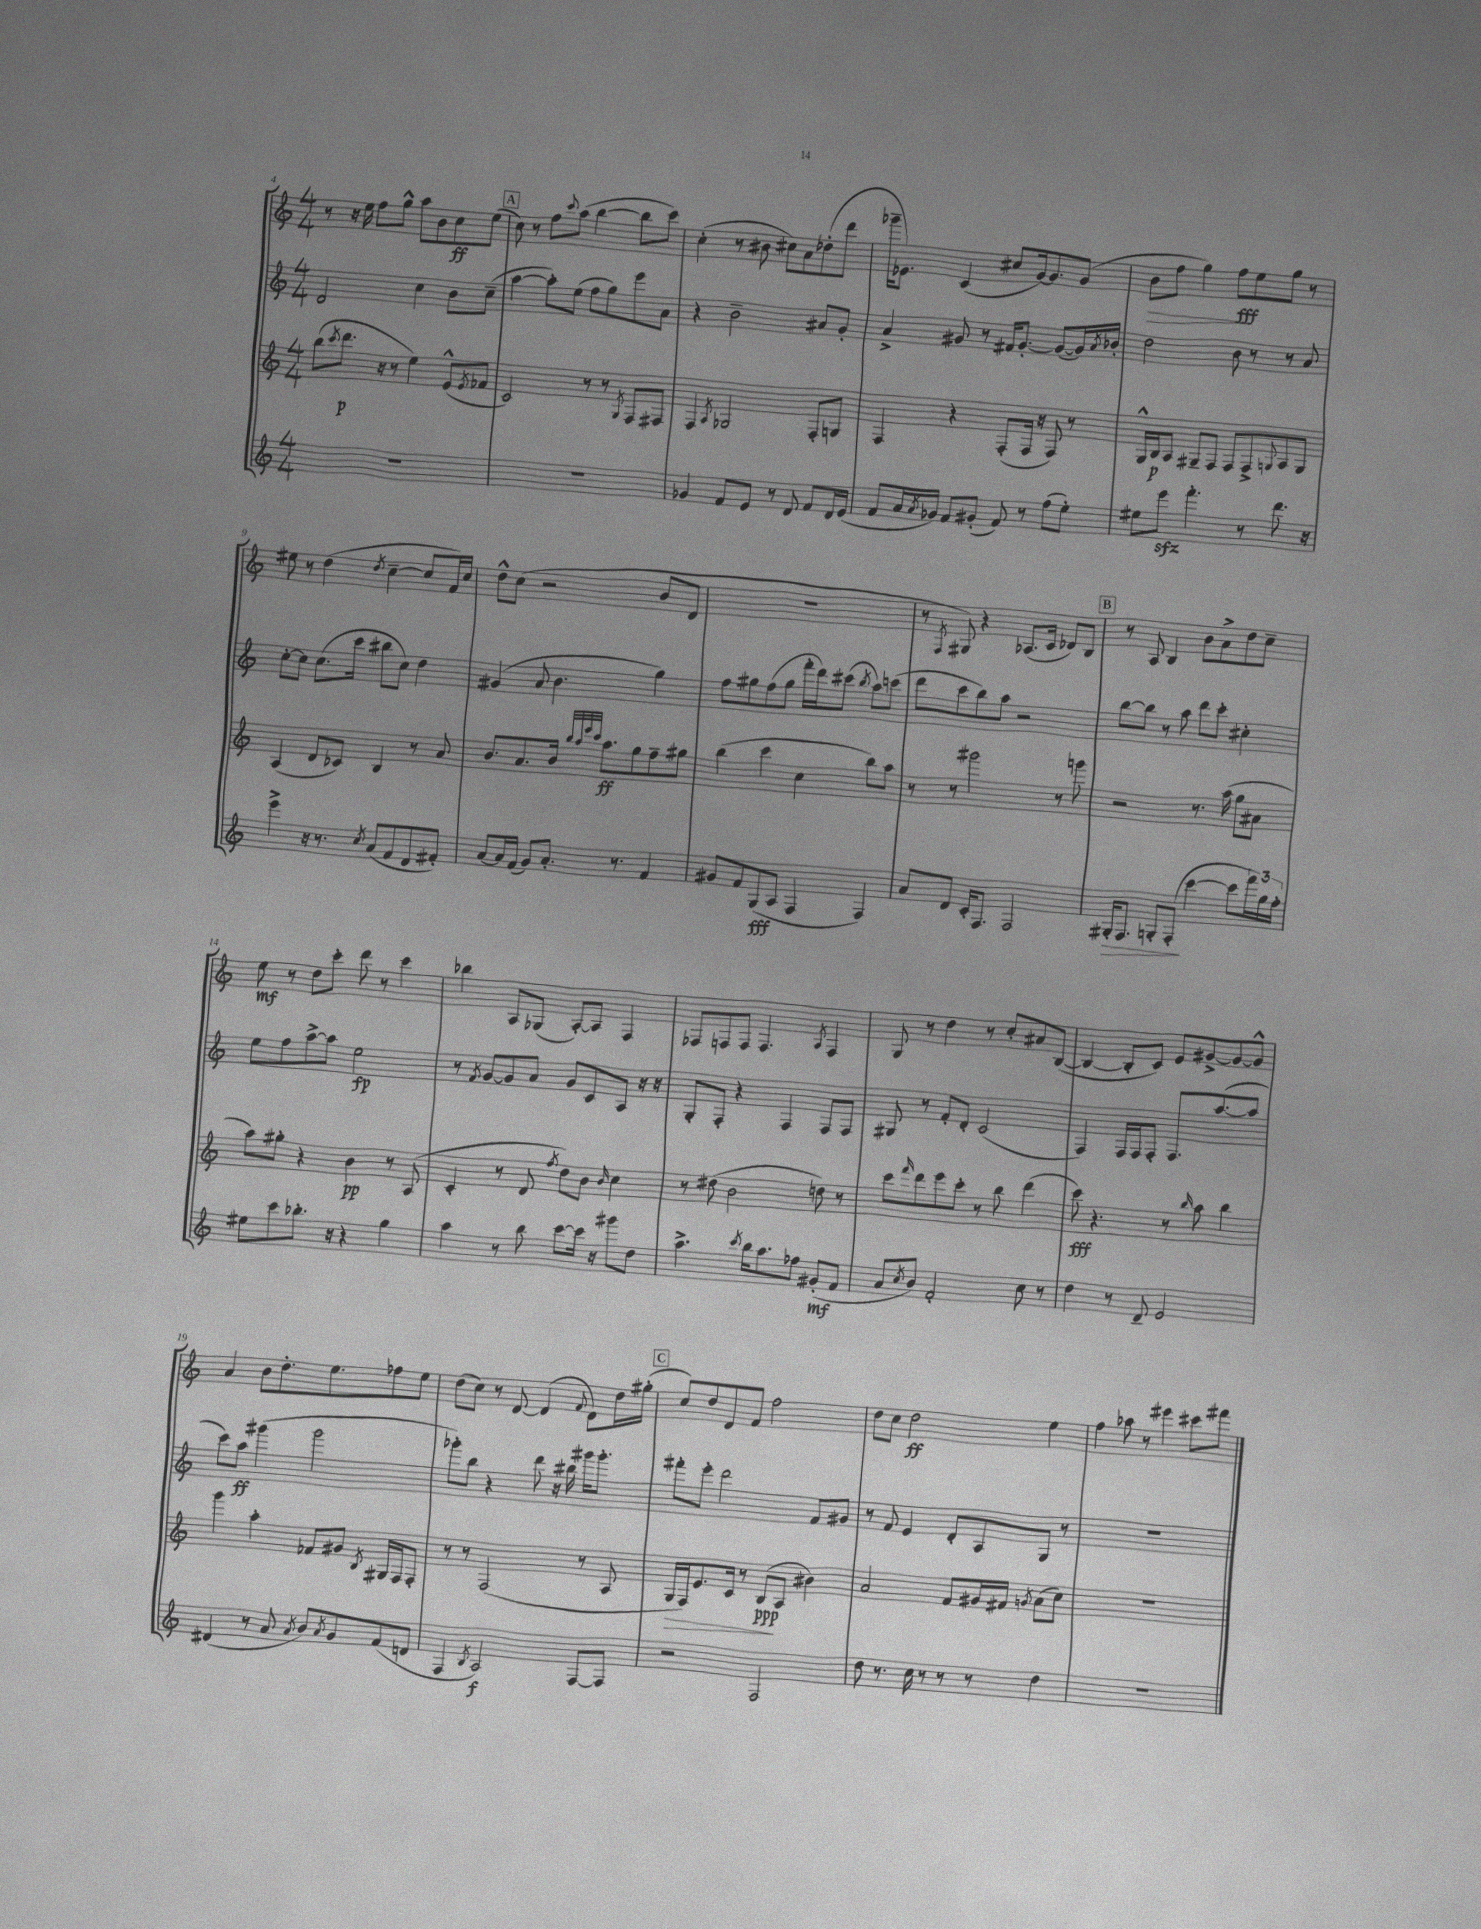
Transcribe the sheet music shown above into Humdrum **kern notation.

**kern	**kern	**kern	**kern
*staff4	*staff3	*staff2	*staff1
*clefG2	*clefG2	*clefG2	*clefG2
*k[]	*k[]	*k[]	*k[]
*M4/4	*M4/4	*M4/4	*M4/4
1r	(8bb\L	2d/	8r
.	8qccc/	.	.
.	8.ddd\J	.	16r
.	.	.	16ee\
.	.	.	8ff\L
.	16r	.	.
.	8r	.	8gg^^\J
.	4ee\)	4cc\	8aa\L
.	.	.	8b\
.	(8e^^/L	8b\L	8cc\
.	8qe/	.	.
.	8f-/J	(8cc~\J	(8ee\J
=	=	=	=
1r	2c/)	[4aa\	8cc\)
.	.	.	8r
.	.	8aa'\]L)	8ff\L
.	.	.	8qqccc/
.	.	(8ee\J	(8aa\J
.	8r	8ff\L	[4bb\
.	8r	8gg\)	.
.	8qG/	.	.
.	8F/L	8eee\	8bb\]L
.	8F#/J	8a\J	8ccc\J)
=	=	=	=
4g-/	4F/	4r	(4cc'\
.	8qA/	.	.
8f/L	2G-/	2b~\	8r
8e/J	.	.	8b#\
8r	.	.	8cc#\L)
8d/	.	.	8a\
8f/L	8F'/L	8a#/L	(8dd-'\
16d/L	8G/J	8g'/J	8ddd\J
(16e/JJ	.	.	.
=	=	=	=
8f/L	4F/	4a^/	16ggg-~\LK
.	.	.	8.e-\J)
16a/L	.	.	.
8qa/	.	.	.
16g-/JJ)	.	.	.
8f/L	4r	8g#/	(4c/
(8g#'/J	.	8r	.
8f/)	(8F'/L	16f#/LK	8cc#/L
.	.	[8.g#'/J	.
8r	16F/Jk	.	[16g/k)
.	16r	.	8.g/]
(8ff\L	8F/)	(8g#/_L	.
8ee'\J)	8r	16g#/]L)	(8g/J
.	.	8qa/	.
.	.	16b-'/JJ	.
=	=	=	=
8ee#\L	16G^^/LL	2dd\	8b\L
.	16B/J	.	.
8eee\J	8A/J	.	8ff\J
4.fff'\	8G#~/L	.	4gg\)
.	8F/J	.	.
.	8F/L	8b\	8ff\L
8r	8F^/	8r	8ee\
.	8qqG/	.	.
8.ddd\	8A/	8r	8gg\J
.	8G/J	8a/	8r
16r	.	.	.
=	=	=	=
4eee^\	(4A/	[8cc'\L	8ee#\
.	.	8cc\]J	8r
16r	8d/L	(8.cc\L	(4dd\
8.r	.	.	.
.	8c-/J)	.	.
.	.	16ccc\Jk	.
8qcc/	.	.	8qdd/
(8a/L	4B/	8bb#\L	[4cc~\
8f/	.	8cc\J)	.
8d/	8r	4dd\	8cc/]L
8f#'/J)	8a/	.	16f/L)
.	.	.	16cc/JJ
=	=	=	=
[8a/L	8.b/L	(4g#/	8dd^^\L
16a/]L	.	.	(8cc\J
(16f/JJ	8.a/	.	.
8g/L)	.	8a/	2r
8.a'/J	16b/Jk	4.b\	.
.	32qqbb/LLL	.	.
.	32qqaa/	.	.
.	32qqeee/	.	.
.	32qqccc/JJJ	.	.
.	8.aa\L	.	.
8.r	.	.	.
.	8gg\	.	.
4f/	8ff~\	4gg\)	8b/L
.	8gg#\J	.	8d/J
=	=	=	=
8g#/L	(4bb\	8ff\L	1r
8f/	.	8gg#\	.
(8G/	4ccc\	(8ff\	.
8A/J	.	8gg#\J	.
4F/	4cc\	16fff'\LL	.
.	.	16ddd\J)	.
.	.	(8ccc#\J	.
.	.	8qbb/	.
4F/)	8bb\L)	8aa\L)	.
.	8aa\J	(8ccc\J	.
=	=	=	=
8a/L	8r	8ddd\L	8r
.	.	.	8qF/
8d/J	8r	8ccc\	8G#/)
16c'/LK	2ggg#\	8bb\)	4r
8.F/J	.	.	.
.	.	8aa\J	.
2F/	.	2r	(8.A-/L
.	.	.	16c/Jk
.	8r	.	8d-/L)
.	8ggg\	.	8B/J
=	=	=	=
16G#'/LK	2r	[8bb\L	8r
8.F/J	.	.	.
.	.	8bb\]J	8A/
8G'/L	.	8r	4B/
(8F'/J	.	8aa\	.
[4ccc\	8.r	8ddd\L	8b\L
.	.	8ccc'\J	8a^\
.	(16aa\	.	.
8ccc\]L	8gg\L	4cc#'\	8dd\
24fff\L)	8a#\J	.	8cc~\J
24gg\	.	.	.
24ff'\JJ	.	.	.
=	=	=	=
8ee#\L	8aa\L)	8ee\L	8ee\
8ccc\	8gg#'\J	8ff\	8r
8.bb-'\J	4r	[8aa^\	8dd\L
.	.	8aa\]J	8ccc'\J
16r	.	.	.
4r	4b\	2ee\	8ddd\
.	.	.	8r
4gg\	8r	.	4ccc\
.	(8A/	.	.
=	=	=	=
4aa\	4c'/	8r	4bb-\
.	.	8qf/	.
.	.	[8g/L	.
8r	8r	8g/]	8A/L
8bb\	8d/	8a/J	(8G-/J
.	8qff/	.	.
[8ccc\L	8dd\L)	8g/L	[8A'/L)
16ccc\]Jk	8b\J	8c/	8A/]J
16r	.	.	.
.	16qqb/	.	.
8ggg#\L	4cc\	8A/J	4F/
8dd\J	.	16r	.
.	.	16r	.
=	=	=	=
4.aa^\	8r	8G'/L	8F-/L
.	(8dd#\	8F'/J	8F/
.	2b\	4r	8F/J
8qccc/	.	.	.
16bb\LK	.	.	4.F/
8.aa\	.	.	.
.	.	4F/	.
8ff-\J	.	.	.
.	.	.	8qA/
(8g#'/L	8dd\)	8F/L	4F/
8f/J	8r	8F/J	.
=	=	=	=
8a/L	8ccc\L	8G#/	8G/
8qcc/	16qqfff/	.	.
8b/J)	8ddd\	8r	8r
2f'/	8eee\	8f'/L	4dd\
.	8ccc'\J	8d'/J	.
.	8r	(2c/	8r
.	8bb\	.	8cc'/L
8cc\	(4ddd\	.	8a#/
8r	.	.	([8B/J
=	=	=	=
4dd\	8ccc\)	4F/)	4B/_
.	4.r	.	.
8r	.	16F/LL	8B'/]L
.	.	16F/J	.
8d~/	.	8F'/J	8c/J)
2e/	8r	8.F/L	8e/L
.	16qqbb/	.	.
.	8aa\	.	[8g#^/
.	.	([8.aa/	.
.	4bb\	.	8g#/_
.	.	8aa/]J	8g#^^/]J
=	=	=	=
(4d#/	4ggg\	8ccc\L)	4a/
.	.	8aa\J	.
8r	4aa'\	(4ggg#\	8b\L
8a/	.	.	8.dd'\
8qa/	.	.	.
8b/L)	8f-/L	2ggg#\	.
.	.	.	8.ee\
8qa/	.	.	.
8g/	8g#/J	.	.
.	8qB/	.	.
(8f/	16G#/LL	.	8ff-\
.	16F/J	.	.
8d/J	8F'/J	.	8ee\J
=	=	=	=
4F/	8r	8ggg-'\L)	(8dd\L
.	8r	8bb\J	8cc\J)
8qB/	.	.	.
2A/)	(2F/	4r	8r
.	.	.	[8d/
.	.	8ddd\	(4d/]
.	.	16r	.
.	.	16bb#\	.
.	.	.	8qqf/
[8F/L	8r	16ggg#\LK	8d\L)
.	.	8.ggg#'\J	.
8F/]J	8A/	.	16dd\L
.	.	.	(16gg#'\JJ
=	=	=	=
2r	16G/LL	8fff#'\L	8cc/L)
.	16F/J)	.	.
.	8.e/	8eee'\J	8dd/
.	.	2ddd\	8d/
.	16c/Jk	.	.
.	8r	.	8f/J
2F/	(8B/L	.	2ff\
.	8A/J	.	.
.	4b#\)	8f/L	.
.	.	8g#/J	.
=	=	=	=
8dd\	2a/	8r	8dd\L
8.r	.	8f/	8cc\J
.	.	4e/	2dd\
16cc\	.	.	.
8r	.	.	.
8r	8f/L	8d'/L	.
8r	16g#/L	8A/	.
.	16f#/JJ	.	.
.	8qg/	.	.
4dd\	(8a\L	8G/J	4ee\
.	8cc\J)	8r	.
=	=	=	=
1r	1r	1r	4ff\
.	.	.	8aa-\
.	.	.	8r
.	.	.	4eee#\
.	.	.	8ccc#\L
.	.	.	8fff#\J
==	==	==	==
*-	*-	*-	*-
